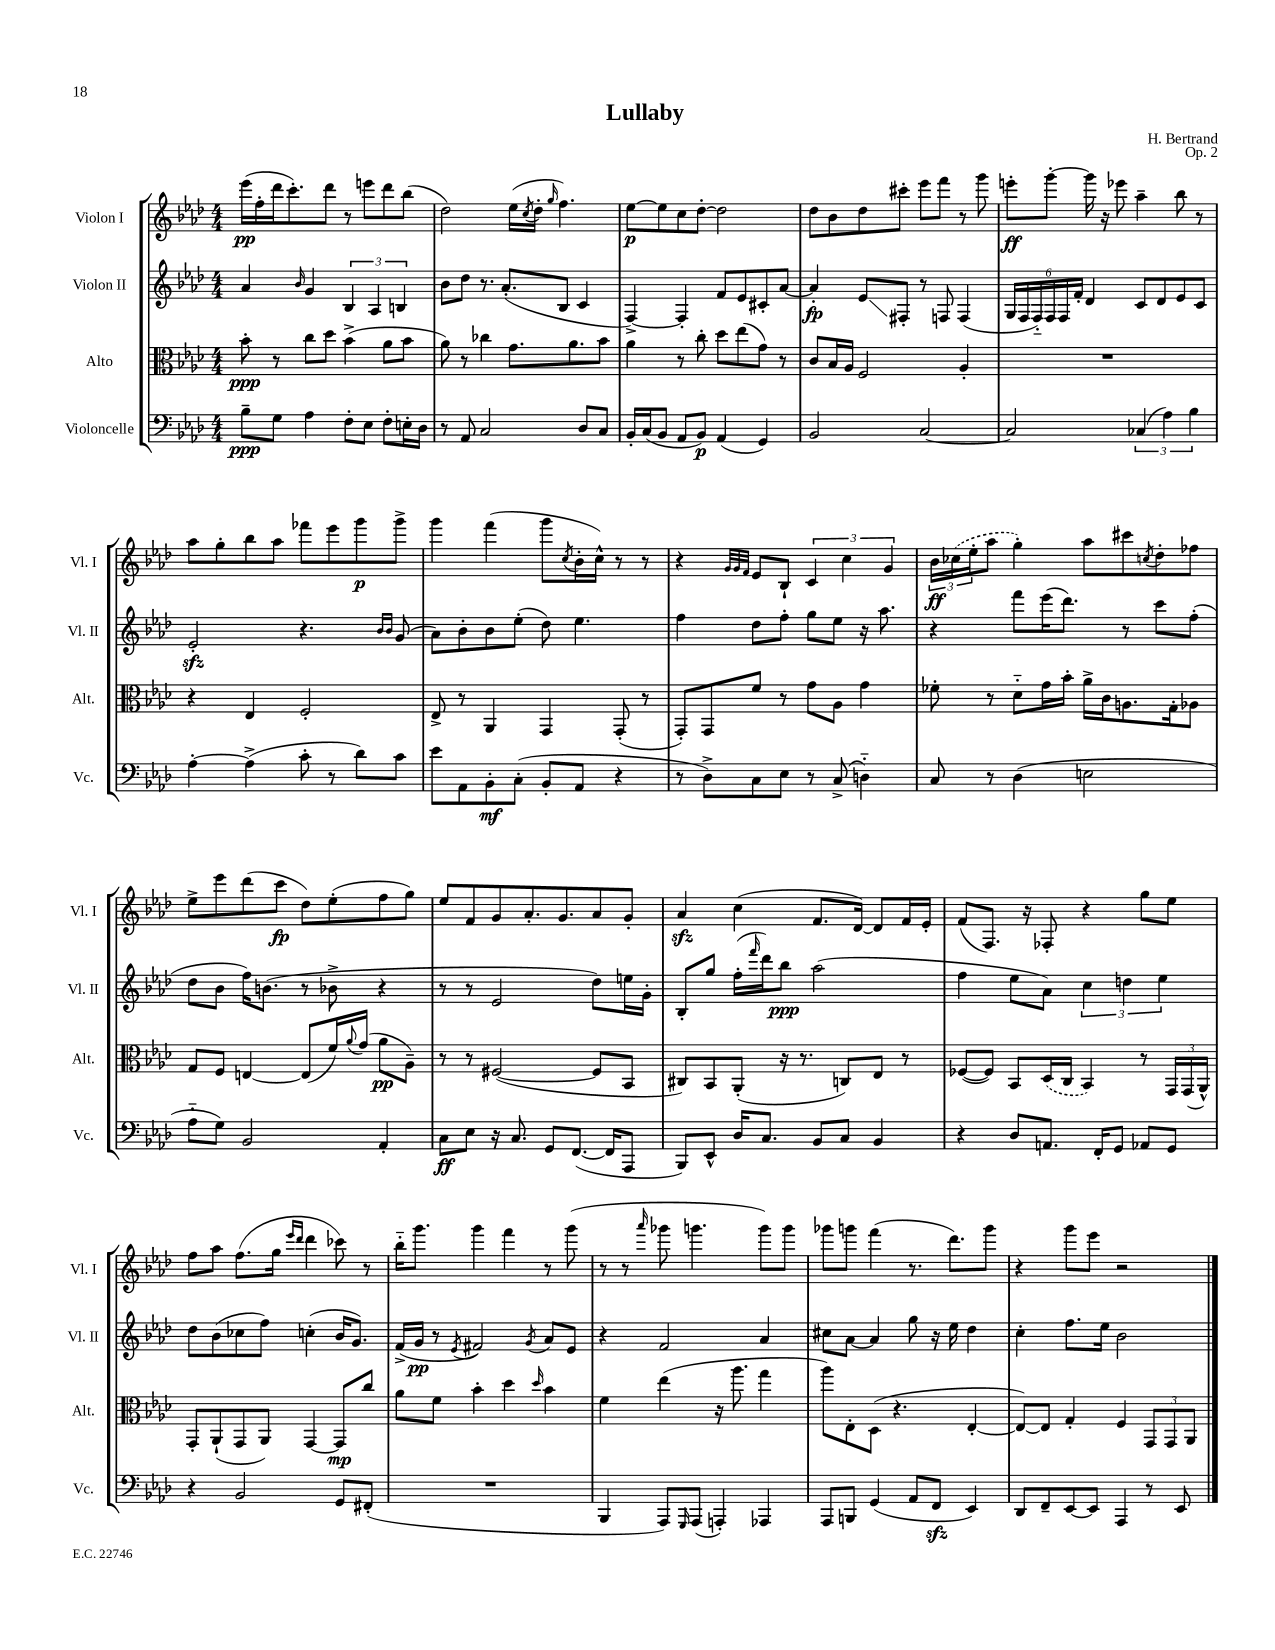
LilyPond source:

\header { title = "Lullaby" composer = "H. Bertrand" opus = "Op. 2" }
<<
\new StaffGroup <<
\new Staff = "s0" \with { instrumentName = "Violon I" shortInstrumentName = "Vl. I" } {
    \clef treble \key aes \major \numericTimeSignature \time 4/4
    ees'''16\pp( f''16-. des'''16 c'''8.-.) des'''8 r8 e'''8 des'''8 bes''8( |
    des''2) ees''16( \acciaccatura { c''8 } des''16-. \grace { g''16 } f''4.) |
    ees''8~\p ees''8 c''8 des''8~-. des''2 |
    des''8 bes'8 des''8 cis'''8-. ees'''8 f'''8 r8 g'''8 |
    e'''8-.\ff g'''8~-. g'''16 r16 ees'''8 aes''4-- bes''8 r8 |
    aes''8 g''8-. bes''8 aes''8 fes'''8 ees'''8 g'''8\p g'''8-> |
    g'''4 f'''4( g'''8 \acciaccatura { c''8 } bes'16-. c''16-^) r8 r8 |
    r4 \grace { g'32 g'32 f'32 } ees'8 bes8-! \tuplet 3/2 { c'4 c''4 g'4 } |
    \tuplet 3/2 { bes'16\ff \once \slurDashed ces''16( ees''16-. } aes''8 g''4-.) aes''8 cis'''8 \acciaccatura { c''8 } des''8-. fes''8 |
    ees''8-> ees'''8 des'''8( c'''8\fp des''8) ees''8-.( f''8 g''8) |
    ees''8 f'8 g'8 aes'8.-. g'8. aes'8 g'8-. |
    aes'4\sfz c''4( f'8. des'16~) des'8 f'16 ees'16-. |
    f'8( f8.) r16 fes8-. r4 g''8 ees''8 |
    f''8 aes''8 f''8.( g''16 \grace { ees'''16 des'''16 } des'''4 ces'''8) r8 |
    bes''16-_ g'''8. g'''4 f'''4 r8 g'''8( |
    r8 r8 \grace { aes'''16 } ges'''8 g'''4. g'''8) g'''8 |
    ges'''8 g'''8 f'''4( r8. des'''8.) g'''8 |
    r4 g'''8 ees'''8 r2 \bar "|." |
}
\new Staff = "s1" \with { instrumentName = "Violon II" shortInstrumentName = "Vl. II" } {
    \clef treble \key aes \major \numericTimeSignature \time 4/4
    aes'4 \grace { bes'16 } g'4 \tuplet 3/2 { bes4 aes4 b4 } |
    bes'8 des''8 r8. aes'8.-.( bes8 c'4 |
    f4~->) f4-. f'8 ees'8 cis'8-. aes'8~ |
    aes'4-.\fp ees'8\glissando fis8-. r8 f8 f4( |
    \tuplet 6/4 { g16 f16 f16-_) f16 f16 f'16-. } des'4 c'8 des'8 ees'8 c'8 |
    ees'2-.\sfz r4. \grace { bes'16 bes'16 } g'8( |
    aes'8) bes'8-. bes'8 ees''8-.( des''8) ees''4. |
    f''4 des''8 f''8-. g''8 ees''8 r16 aes''8. |
    r4 f'''8 ees'''16( des'''8.) r8 c'''8 f''8-.( |
    des''8 bes'8 f''16) b'8.( r8 bes'8-> r4 |
    r8 r8 ees'2 des''8) e''16 g'16-. |
    bes8-. g''8 f''16-.( \grace { f'''16 } des'''16) bes''8\ppp aes''2( |
    f''4 ees''8 aes'8) \tuplet 3/2 { c''4 d''4 ees''4 } |
    des''8 bes'8( ces''8 f''8) c''4-.( bes'16 g'8.) |
    f'16->( g'16\pp r8 \acciaccatura { ees'8 } fis'2) \acciaccatura { g'8 } aes'8 ees'8 |
    r4 f'2 aes'4 |
    cis''8 aes'8~ aes'4 g''8 r16 ees''16 des''4 |
    c''4-. f''8. ees''16 bes'2 \bar "|." |
}
\new Staff = "s2" \with { instrumentName = "Alto" shortInstrumentName = "Alt." } {
    \clef alto \key aes \major \numericTimeSignature \time 4/4
    bes'8-.\ppp r8 c''8 des''8 bes'4->( aes'8 bes'8 |
    aes'8) r8 ces''4 g'8. aes'8. bes'8 |
    aes'4 r8 c''8-. des''8 ees''8( g'8) r8 |
    c'8 bes16 aes16 f2 aes4-. |
    R1 |
    r4 ees4 f2-. |
    ees8-> r8 aes,4 g,4 g,8-.( r8 |
    g,8-.) g,8 f'8 r8 g'8 aes8 g'4 |
    fes'8-. r8 des'8-_ g'16 bes'16-. aes'16-> c'16 a8. g16-. aes8 |
    g8 f8 e4~ e8( f'16) \appoggiatura { aes'8 } g'16( aes'8\pp aes8--) |
    r8 r8 fis2~( fis8 bes,8 |
    cis8) bes,8 aes,8-.( r16 r8. c8) ees8 r8 |
    fes8~( fes8) bes,8 \once \slurDashed des16( c16 bes,4) r8 \tuplet 3/2 { g,16 g,16( aes,16-^) } |
    g,8-. aes,8-!( g,8 aes,8) g,4~ g,8\mp c''8 |
    aes'8 f'8 bes'4-. des''4 \grace { des''16 } bes'4 |
    f'4 ees''4( r16 aes''8. g''4 |
    aes''8) ees8-. des8( r4. ees4~-. |
    ees8~) ees8 g4-. f4 \tuplet 3/2 { g,8 g,8 aes,8 } \bar "|." |
}
\new Staff = "s3" \with { instrumentName = "Violoncelle" shortInstrumentName = "Vc." } {
    \clef bass \key aes \major \numericTimeSignature \time 4/4
    bes8--\ppp g8 aes4 f8-. ees8 f8-. e16-. des16 |
    r8 aes,8 c2 des8 c8 |
    bes,16-. c16( bes,8 aes,8 bes,8\p) aes,4( g,4) |
    bes,2 c2~ |
    c2 \tuplet 3/2 { ces4( aes4) bes4 } |
    aes4~-. aes4->( c'8-. r8 des'8) c'8 |
    ees'8 aes,8 bes,8-.\mf c8-.( bes,8-. aes,8 r4 |
    r8 des8->) c8 ees8 r8 c8->( d4-_) |
    c8 r8 des4( e2 |
    aes8-_ g8) bes,2 aes,4-. |
    c8\ff ees8 r16 c8. g,8 f,8.~( f,16 aes,,8 |
    bes,,8) ees,8-^ des16 c8. bes,8 c8 bes,4 |
    r4 des8 a,8. f,16-. g,8 aes,8 g,8 |
    r4 bes,2 g,8 fis,8-.( |
    R1 |
    bes,,4 aes,,8) \grace { g,,16 } aes,,8( a,,4-.) aes,,4 |
    aes,,8 b,,8 g,4( aes,8 f,8\sfz ees,4) |
    des,8 f,8-- ees,8~ ees,8 aes,,4 r8 ees,8 \bar "|." |
}
>>
>>
\layout { \context { \Score \remove "Bar_number_engraver" } }
